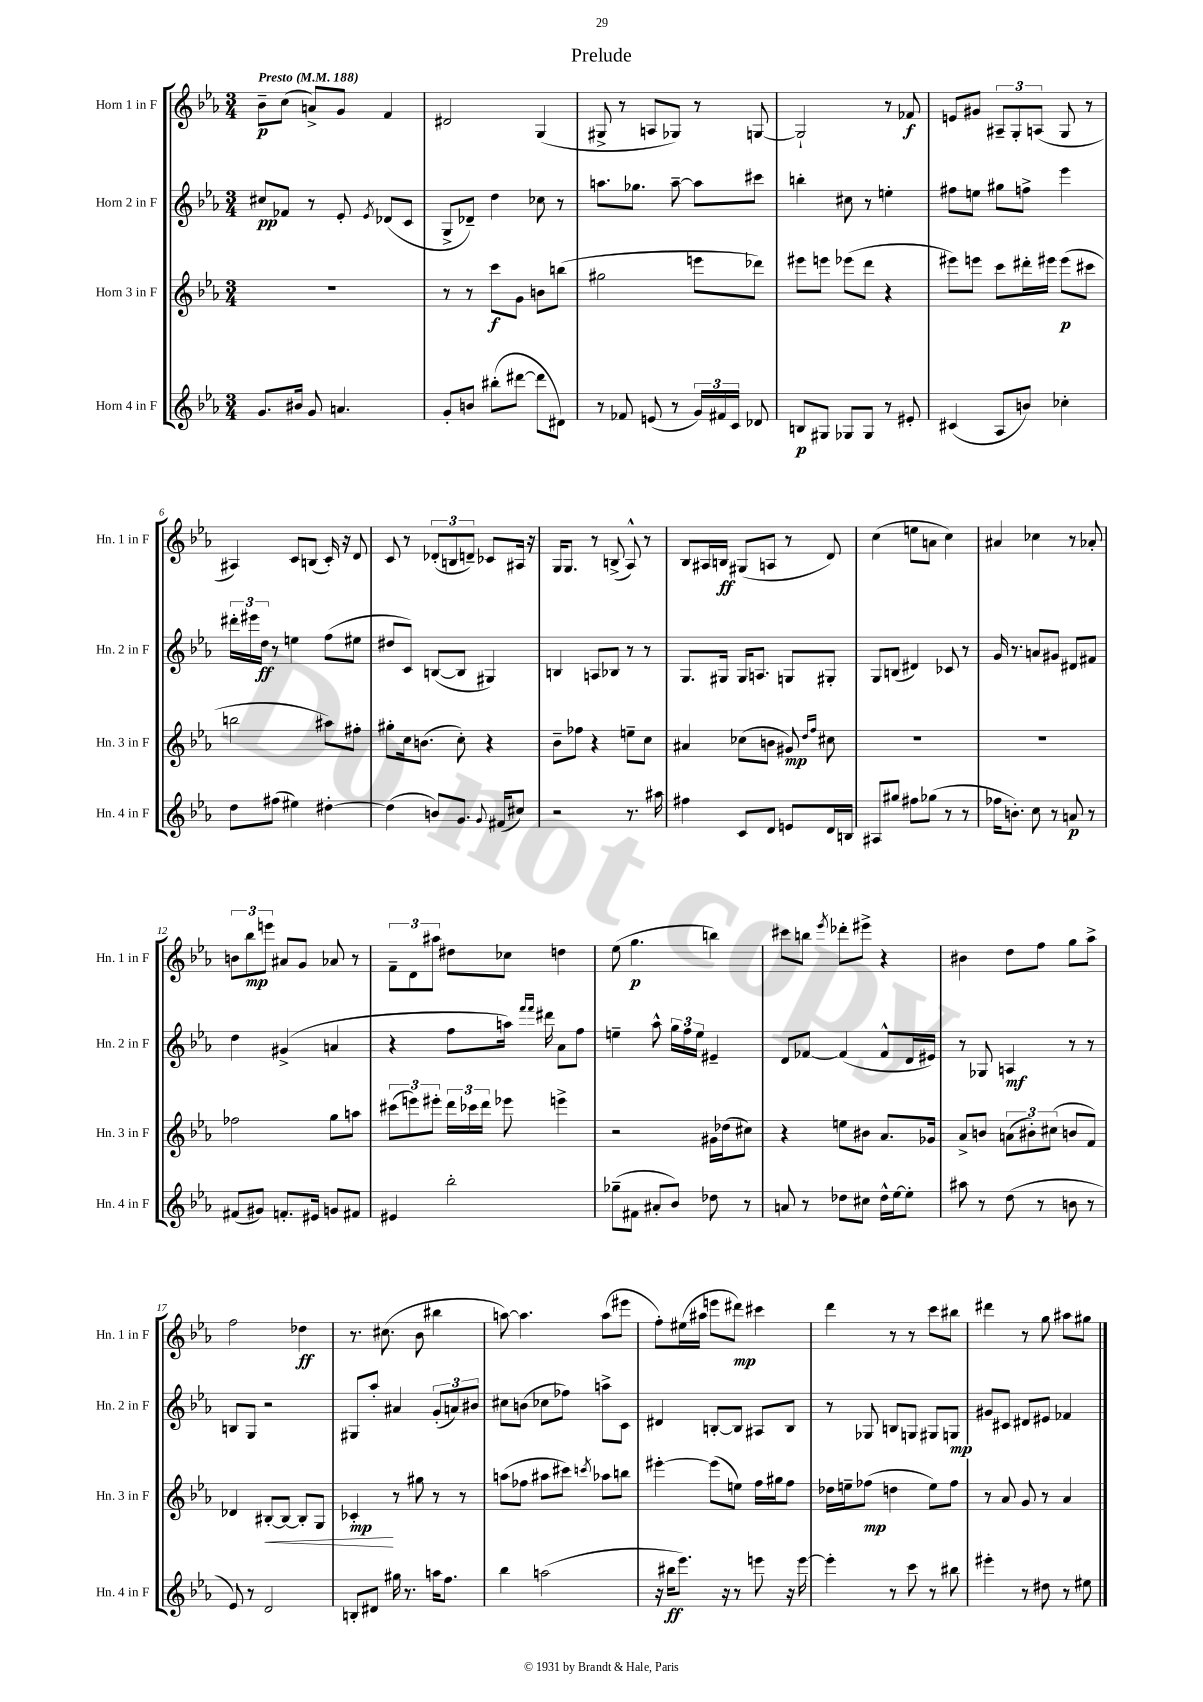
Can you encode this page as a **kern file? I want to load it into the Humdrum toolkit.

**kern	**kern	**kern	**kern
*staff4	*staff3	*staff2	*staff1
*clefG2	*clefG2	*clefG2	*clefG2
*k[b-e-a-]	*k[b-e-a-]	*k[b-e-a-]	*k[b-e-a-]
*M3/4	*M3/4	*M3/4	*M3/4
*MM188	*MM188	*MM188	*MM188
8.g	2.r	8cc#	8b-~
.	.	8f-	(8cc
16b#	.	.	.
8g	.	8r	8a^)
4.a	.	8e-'	8g
.	.	8qe-	.
.	.	(8d-	4f
.	.	8c	.
=	=	=	=
8g'	8r	8G^	2d#
8b	8r	8d-~)	.
(8bb#'	8ccc	4dd	.
[8ddd#	8g	.	.
8ddd#]	8b	8cc-	(4G
8d#)	(8bb	8r	.
=	=	=	=
8r	2gg#	8.aa	8G#^
8f-	.	.	8r
.	.	8.gg-	.
(8e	.	.	8A
8r	.	[8aa~	8G-)
24g)	8eee	8aa]	8r
24f#	.	.	.
24c	.	.	.
8d-	8ddd-)	8ccc#	[8G
=	=	=	=
8B	8eee#	4bb'	2G`]
8G#	8eee	.	.
8G-	(8eee-	8cc#	.
8G-	8ddd	8r	.
8r	4r	4ee'	8r
8e#'	.	.	8f-
=	=	=	=
(4c#	8eee#)	8ff#	8e
.	8eee	8ee	8g#
8A-	8ccc	8gg#	12A#~
.	.	.	12G'
8b)	16ddd#'	8ff^	.
.	.	.	(12A
.	16eee#	.	.
4cc-'	(8eee#	4eee-	8G
.	8ccc#	.	8r
=	=	=	=
8dd	2bb	24ddd#'	4A#)
.	.	24eee#	.
.	.	24dd	.
(8ff#	.	8r	.
4ee#)	.	4ee	8c
.	.	.	(8B
[4dd#'	8aa#)	(8ff	16c')
.	.	.	16r
.	8ff#'	8ee#	8d
=	=	=	=
(4dd#]	8gg#'	8dd#	8c
.	16cc	8c)	8r
.	(8.b	.	.
8b)	.	([8B	(12d-'
.	.	.	12B
8.g	8cc')	8B]	.
.	.	.	12d~)
.	4r	4G#)	8c-
8qqg	.	.	.
(16f#	.	.	.
8cc#)	.	.	16A#
.	.	.	16r
=	=	=	=
2r	8b-~	4B	16G
.	.	.	8.G
.	8ff-	.	.
.	4r	8A	8r
.	.	8B-	(8B^
8.r	8ee~	8r	8A-^^)
.	8cc	8r	8r
16aa#	.	.	.
=	=	=	=
4ff#	4a#	8.G	8B-
.	.	.	16A#
.	.	16G#	16B
8c	(8cc-	16G#	(8G#
.	.	8.A	.
8d	8b	.	8A
8e	8g#)	8G	8r
.	16qqdd	.	.
.	16qqff	.	.
16d	8cc#	8G#'	8d)
16B	.	.	.
=	=	=	=
8A#	2.r	8G	(4cc
8gg#	.	(8B	.
8ff#	.	4d#)	8ee
(8gg-	.	.	8a
8r	.	8c-	4cc)
8r	.	8r	.
=	=	=	=
16ff-	2.r	16g	4a#
8.b')	.	8.r	.
8cc	.	8a	4cc-
8r	.	8g#	.
8a	.	8d#	8r
8r	.	8f#	8a-'
=	=	=	=
(8f#	2ff-	4dd	12b
.	.	.	12bb-
8g#)	.	.	.
.	.	.	12eee
8.f'	.	(4g#^	8a#
.	.	.	8g
16e#	.	.	.
8g	8gg	4a	8a-
8f#	8aa	.	8r
=	=	=	=
4e#	(12ccc#	4r	12f~
.	12eee)	.	12d
.	12eee#'	.	12aa#
2bb-'	24ddd	8ff	8dd#
.	24ccc-	.	.
.	24ddd	.	.
.	8eee-	16aa)	8cc-
.	.	16qqfff	.
.	.	16qqfff	.
.	.	16ddd#	.
.	4eee^	8a-	4dd
.	.	8ff	.
=	=	=	=
(8gg-~	2r	4ee~	(8ee-
8f#	.	.	4.gg
8a#'	.	8aa-^^	.
8b-)	.	24gg	.
.	.	24ff	.
.	.	24ee	.
8dd-	16g#	4e#~	4bb)
.	(16dd-	.	.
8r	8cc#)	.	.
=	=	=	=
8a	4r	8d	8ccc#
8r	.	[8f-	8bb
.	.	.	8qeee-
8dd-	8ee	(4f-]	8ddd-'
8cc#	8b#	.	8eee#^
16dd-^^	8.a-	8f-^^	4r
[16ee-	.	.	.
8ee-']	.	16d	.
.	16g-	16e#)	.
=	=	=	=
8aa#	8a-^	8r	4b#
8r	8b	8G-	.
(8dd	(12a	4A	8dd
.	12b#')	.	.
8r	.	.	8ff
.	(12cc#	.	.
8b	8b	8r	8gg
8r	8f)	8r	8aa-^
=	=	=	=
8e-)	4d-	8B	2ff
8r	.	8G	.
2d	[8B#'	2r	.
.	8B#_	.	.
.	8B#']	.	4dd-
.	8G	.	.
=	=	=	=
8B'	4c-'	8G#	8.r
8d#	.	8aa-'	.
.	.	.	(8.cc#
16gg#	8r	4a#	.
8.r	.	.	.
.	8gg#	.	8b-
16aa	8r	(12g'	4bb#
8.ff	.	.	.
.	.	12a)	.
.	8r	.	.
.	.	12b#	.
=	=	=	=
4bb-	(8aa	8cc#	[8aa)
.	8ff-	(8b	4.aa]
(2aa	8aa#	8cc-	.
.	8ccc#)	8ff-)	.
.	8qccc	.	.
.	8aa-	8aa^	(8aa
.	8bb	8c	8eee#
=	=	=	=
16r	[4eee#'	4d#	8ff')
16bb#	.	.	.
8.eee-)	.	.	(16ee#
.	.	.	16aa#
.	(8eee#]	[8B'	8eee
16r	.	.	.
8r	8ee)	8B]	8ddd#)
8eee	16ff	8A#	4ccc#
.	16gg#	.	.
16r	8ff	8B	.
[16eee	.	.	.
=	=	=	=
4eee']	16dd-	8r	4ddd
.	16ee~	.	.
.	(8ff-	8G-	.
8r	4dd	8B	8r
8ccc	.	8G	8r
8r	8ee)	8G#	8ccc
8bb#	8ff-	8G	8bb#
=	=	=	=
4eee#'	8r	8g#	4ddd#
.	8a-	8c#	.
8r	8g	8d#	8r
8dd#	8r	8e#	8gg
8r	4a-	4f-	8aa#
8ee#	.	.	8gg#
==	==	==	==
*-	*-	*-	*-
